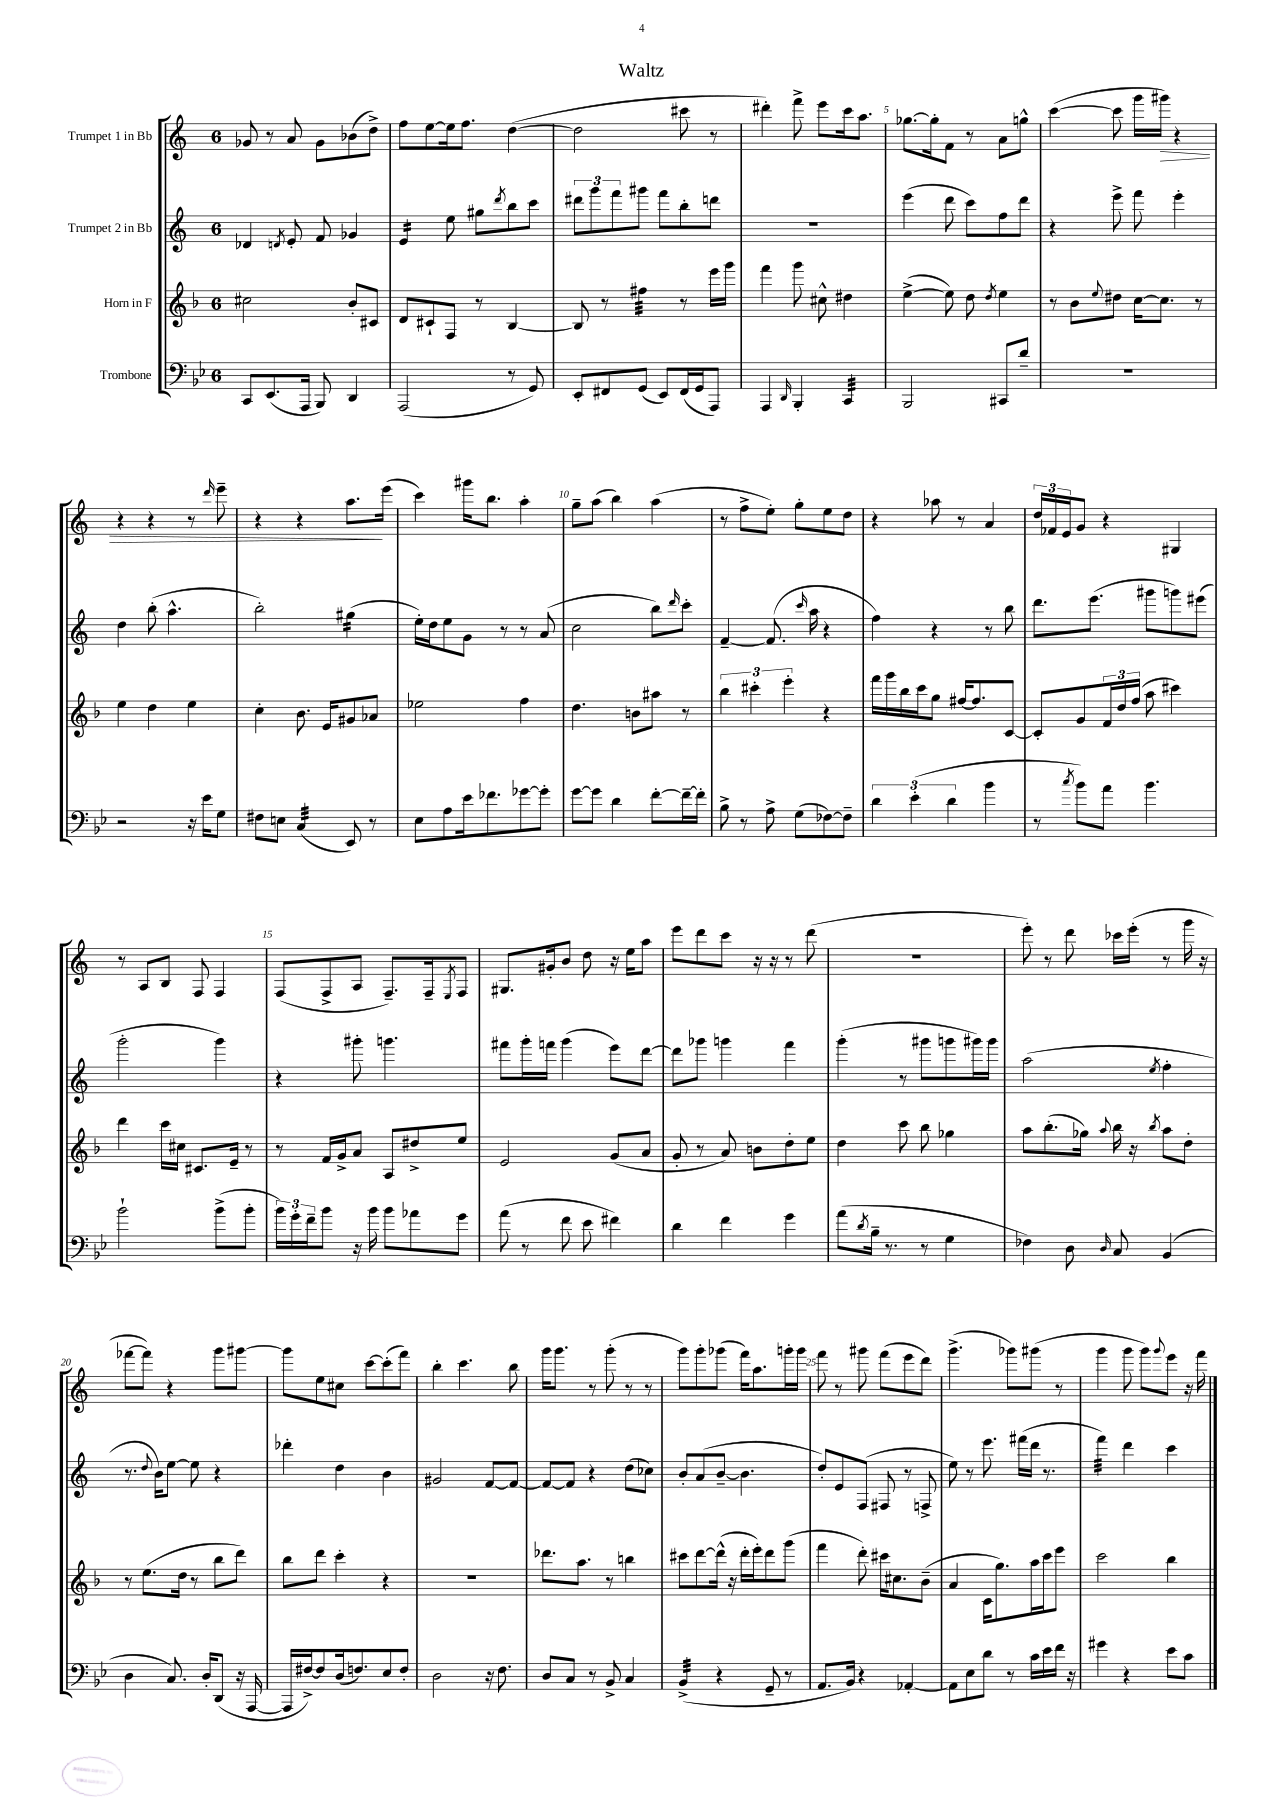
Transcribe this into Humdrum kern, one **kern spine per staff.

**kern	**kern	**kern	**kern
*staff4	*staff3	*staff2	*staff1
*clefF4	*clefG2	*clefG2	*clefG2
*k[b-e-]	*k[b-]	*k[]	*k[]
*M6/8	*M6/8	*M6/8	*M6/8
8CC/L	2cc#\	4d-/	8g-/
(8.EE-/	.	.	8r
.	.	8qd/	.
.	.	8e'/	8a/
16AAA/Jk	.	.	.
8BBB-/)	.	8f/	8g-\L
4DD/	8b-'/L	4g-/	(8b-\
.	8c#/J	.	8dd^\J)
=	=	=	=
(2AAA/	8d/L	4e/	8ff\L
.	8c#`/	.	[8ee\
.	8F/J	8ee\	16ee\]k
.	.	.	8.ff\J
.	8r	8gg#\L	.
.	.	8qddd/	.
8r	[4B-/	8bb\	([4dd\
8GG/)	.	8ccc\J	.
=	=	=	=
8EE-'/L	8B-/]	12ddd#\L	2dd\]
.	.	12ggg\	.
8FF#/	8r	.	.
.	.	12fff\	.
(8GG/J	4ff#\	8ggg#\J	.
8EE-/L)	.	8fff\L	.
(16FF#/L	8r	8bb'\	8ccc#\
16GG/J	.	.	.
8AAA/J)	16eee\LL	8ddd\J	8r
.	16ggg\JJ	.	.
=	=	=	=
4AAA/	4fff\	2.r	4ddd#'\)
16qqDD/	.	.	.
4BBB-'/	8ggg\	.	8fff^\
.	8cc#^^\	.	8eee\L
4CC/	4dd#\	.	16ccc\k
.	.	.	8.aa\J
=	=	=	=
2BBB-/	([4ee^\	(4eee\	[8.gg-\L
.	.	.	16gg-'\]k
.	8ee\])	8ddd\	8f\J
.	8dd\	8ccc\L)	8r
.	8qdd/	.	.
8CC#/L	4ee\	8ff\	8a\L
8d~/J	.	8ddd\J	8gg^^\J
=	=	=	=
2.r	8r	4r	([4ccc\
.	8b-\L	.	.
.	8qqee/	.	.
.	8dd#\J	8eee^\	8ccc\]
.	[16cc\LK	8fff\	16ggg\LL
.	8.cc\]J	.	16ggg#\JJ)
.	.	4eee'\	4r
.	8r	.	.
=	=	=	=
2r	4ee\	4dd\	4r
.	4dd\	(8bb'\	4r
.	.	4.aa^^\	.
16r	4ee\	.	8r
16e-\LK	.	.	.
.	.	.	16qqddd/
8G\J	.	.	8eee~\
=	=	=	=
8F#\L	4cc'\	2bb'\)	4r
8E\J	.	.	.
(4C/	8.b-\	.	4r
.	16e/LK	.	.
8EE-/)	8g#/	(4gg#\	8.aa\L
8r	8a-/J	.	.
.	.	.	(16eee\Jk
=	=	=	=
8E-\L	2ee-\	16ee'\LL)	4ccc\)
.	.	16dd\J	.
8A\	.	8ee\	.
16e-\k	.	8g\J	16ggg#\LK
8.f-\	.	.	8.bb\J
.	.	8r	.
[8g-\	4ff\	8r	4aa'\
8g-'\]J	.	(8a/	.
=	=	=	=
[8g\L	4.dd\	2cc\	8gg~\L
8g\]J	.	.	(8aa\J
4d\	.	.	4bb\)
.	8b\L	.	.
[8f'\L	8aa#\J	8bb\L)	(4aa\
.	.	16qqddd/	.
16f~\_L	8r	8ccc'\J	.
16f'\]JJ	.	.	.
=	=	=	=
8B-^\	6bb-\	[4f~/	8r
8r	.	.	8ff^\L
.	6ccc#'\	.	.
8A^\	.	(8.f/]	8ee'\J)
.	6eee'\	.	.
(8G\L	.	.	8gg'\L
.	.	16qqccc/	.
.	.	16aa\	.
[8F-\)	4r	4r	8ee\
8F-~\]J	.	.	8dd\J
=	=	=	=
6d\	16fff\LL	4ff\)	4r
.	16ggg\	.	.
.	16bb-\	.	.
(6e-'\	.	.	.
.	16ccc\J	.	.
.	8gg\J	4r	8aa-\
6d\	.	.	.
.	[16ff#/LK	.	8r
.	8.ff#/]	.	.
4b-\	.	8r	4a/
.	[8c/J	8bb\	.
=	=	=	=
8r	8c'/]L	8.ddd\L	24dd/LL
.	.	.	24f-/
.	.	.	24e/J
8qcc/	.	.	.
8b-\L)	8g/	.	8g/J
.	.	(8.eee\J	.
8a\J	24f/L	.	4r
.	24dd/	.	.
.	(24ff/JJ	.	.
4.b-\	8aa\	8ggg#\L	.
.	4ccc#\)	8ggg\)	4G#/
.	.	(8eee#\J	.
=	=	=	=
2b-`\	4ddd\	2ggg'\	8r
.	.	.	8A/L
.	16ccc\LL	.	8B/J
.	16cc#\JJ	.	.
.	8.c#/L	.	8F/
(8b-^\L	.	4ggg\)	4F/
.	16e~/Jk	.	.
8b-'\J	8r	.	.
=	=	=	=
24b-\LL)	8r	4r	(8F/L
24g'\	.	.	.
24f~\J	.	.	.
8b-\J	16f/LL	.	8F^/
.	16g^/J	.	.
16r	8a/J	8ggg#'\	8A/J
16b-\	.	.	.
8b-\L	8A/L	4.ggg\	8.F~/L)
8a-\	8dd#^/	.	.
.	.	.	16F~/k
.	.	.	8qE/
8g\J	8ee/J	.	8F/J
=	=	=	=
(8a\	2e/	8fff#\L	8.G#/L
8r	.	16ggg'\L	.
.	.	16fff\JJ	16g#'/k
8f\	.	(4ggg\	8b/J
8e-\	.	.	8dd\
4f#\)	(8g/L	8eee\L)	16r
.	.	.	16ee\LK
.	8a/J	[8ddd\J	8aa\J
=	=	=	=
4d\	8g'/	8ddd\]L	8eee\L
.	8r	8ggg-\J	8ddd\
4f\	8a/)	4ggg\	8ccc\J
.	8b\L	.	16r
.	.	.	16r
4g\	8dd'\	4fff\	8r
.	8ee\J	.	(8ddd\
=	=	=	=
(8a\L	4dd\	(4ggg'\	2.r
8qd/	.	.	.
16B-~\Jk	.	.	.
8.r	.	.	.
.	8ccc\	8r	.
8r	8bb-\	8ggg#\L	.
4G\	4gg-\	8ggg\	.
.	.	16ggg#\L)	.
.	.	16ggg#\JJ	.
=	=	=	=
4F-\)	8aa\L	(2aa\	8eee'\)
.	(8.bb-'\	.	8r
8D\	.	.	8ddd\
.	16gg-\Jk)	.	.
16qqD/	8qqaa/	.	.
8C/	16bb-\	.	16ccc-\LL
.	16r	.	(16eee'\JJ
.	8qbb-/	8qee/	.
(4BB-/	8aa\L	4ff'\	8r
.	8dd'\J	.	16ggg\
.	.	.	16r
=	=	=	=
4D\	8r	8.r	[8fff-\L
.	(8.ee\L	.	8fff-\]J)
.	.	8qqdd/	.
.	.	16b\LK)	.
8.C/)	.	[8ee\J	4r
.	16dd\Jk	.	.
.	8r	8ee\]	.
16D'/LK	.	.	.
(8DD/J	8bb-\L	4r	8ggg\L
16r	8ddd\J)	.	[8ggg#\J
[16AAA/	.	.	.
=	=	=	=
16AAA/]LL	8bb-\L	4ddd-'\	8ggg#\]L
[16F#^/J)	.	.	.
8F#/]	8ddd\J	.	8ee\
(16D/k	4ccc'\	4dd\	8cc#\J
8.F/)	.	.	.
.	.	.	[8ccc\L
8E-/	4r	4b\	(8ccc'\]
8F'/J	.	.	8fff\J)
=	=	=	=
2D\	2.r	2g#/	4bb'\
.	.	.	4.ccc\
16r	.	[8f/L	.
8.F\	.	.	.
.	.	8f/_J	8bb\
=	=	=	=
8D/L	8.ddd-\L	8f/_L	16ggg\LK
.	.	.	8.ggg\J
8C/J	.	8f/]J	.
.	8.aa\J	.	.
8r	.	4r	8r
8BB-^/	8r	.	(8ggg'\
4C/	4bb\	(8dd\L	8r
.	.	8cc-\J)	8r
=	=	=	=
(4BB-^/	8ccc#\L	8b'/L	8ggg\L)
.	[8ddd\	(8a/	8ggg'\
4r	(16ddd^^\]Jk	[8b~/J	(8ggg-\J
.	16r	.	.
.	16ddd'\LL	4.b\]	16fff\LK)
.	16eee'\J)	.	8.aa\
8GG~/	8ddd\	.	.
8r	(8ggg\J	.	16ggg'\L
.	.	.	16ggg\JJ
=	=	=	=
8.AA/L	4fff\	8dd'/L)	8fff\
.	.	8e/	8r
16BB-/Jk)	.	.	.
4r	8ddd'\)	(8F/J	8ggg#\
.	16ccc#\LK	8F#/	(8fff\L
.	8.cc#\	.	.
[4AA-'/	.	8r	8eee\
.	(8b-~\J	8F^/	8ddd\J)
=	=	=	=
8AA-\]L	4a/	8ee\)	(4.ggg^\
8E-\	.	8r	.
8d\J	16c\LK	8.eee\	.
.	8.gg\)	.	.
8r	.	.	8ggg-\L)
.	.	(16fff#\LL	.
16c\LL	16aa\L	16ddd\JJ	(8ggg#\J
16e-\	16ccc\J	8.r	.
16f\JJ	8eee\J	.	8r
16r	.	.	.
=	=	=	=
4g#\	2ccc\	4fff\)	4ggg\
4r	.	4ddd\	8ggg\
.	.	.	8ggg\L)
.	.	.	8qqggg/
8e-\L	4bb-\	4ccc\	8eee\J
8c\J	.	.	16r
.	.	.	16fff\
==	==	==	==
*-	*-	*-	*-
